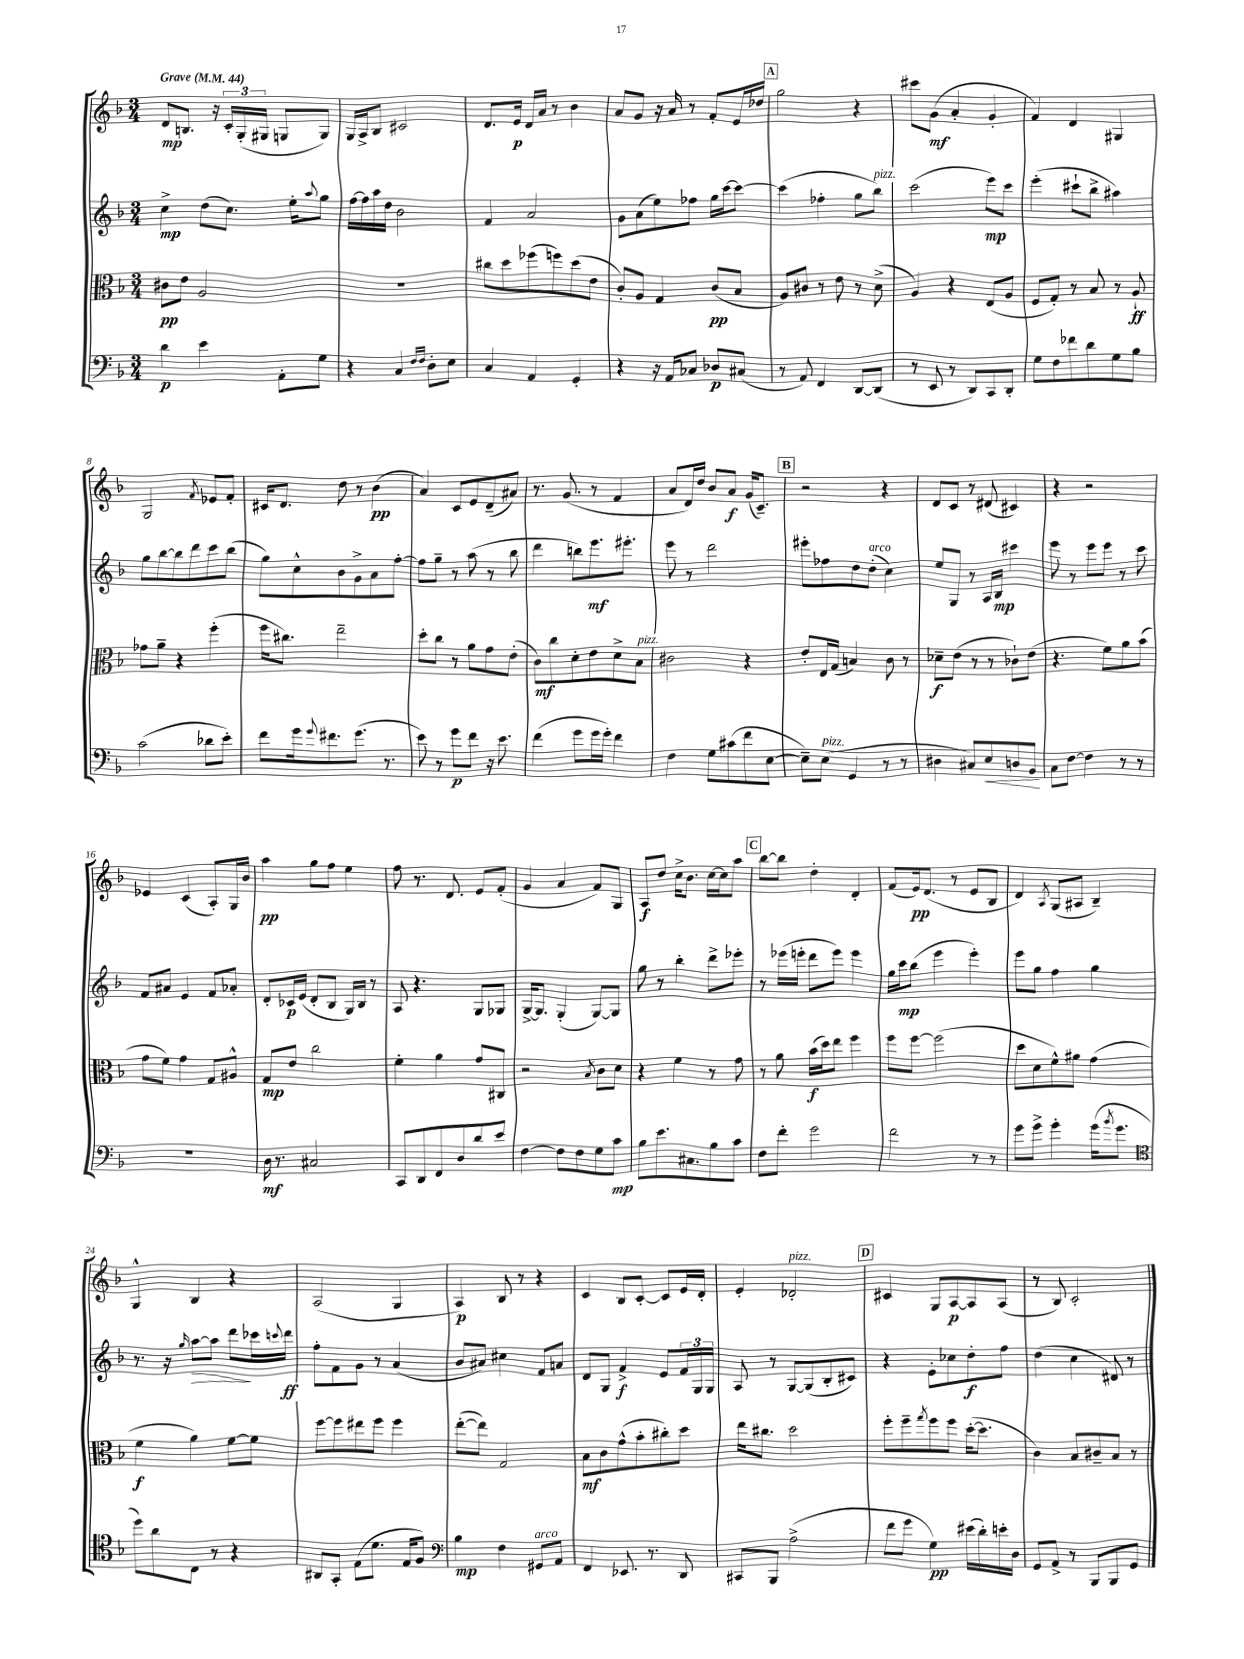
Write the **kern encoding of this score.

**kern	**kern	**kern	**kern
*staff4	*staff3	*staff2	*staff1
*clefF4	*clefC3	*clefG2	*clefG2
*k[b-]	*k[b-]	*k[b-]	*k[b-]
*M3/4	*M3/4	*M3/4	*M3/4
*MM44	*MM44	*MM44	*MM44
4d\	8c#\L	4cc^\	8d/L
.	8e\J	.	8.B/J
4e\	2A/	(8dd\L	.
.	.	.	16r
.	.	8.cc\J)	24c'/LL
.	.	.	(24G'/
.	.	.	24G#/JJ
8AA'\L	.	.	8G/L
.	.	16ee'\LK	.
.	.	8qqaa/	.
8G\J	.	8gg\J	8G/J)
=	=	=	=
4r	2.r	[16ff\LL	16G/LL
.	.	16ff\]	16A^/J
.	.	16aa\	8B-/J
.	.	16dd\JJ	.
4C/	.	2b-\	2c#/
16qqF/LL	.	.	.
16qqF/JJ	.	.	.
8D'\L	.	.	.
8E\J	.	.	.
=	=	=	=
4C/	8cc#\L	4f/	8.d/L
.	8dd\	.	.
.	.	.	16e/Jk
4AA/	(8ff-\	2a/	16d/LL
.	.	.	16a/JJ
.	8ff\)	.	8r
4GG'/	(8dd\	.	4b-\
.	8e\J	.	.
=	=	=	=
4r	8c'/L)	8g\L	8a/L
.	8A/J	(8a\	8g/J
16r	4G/	8ee\)	16r
16AA/LK	.	.	16a/
8C-/J	.	8ff-\J	8r
8D-/L	(8c/L	16gg\LL	8f'/L
.	.	[16ccc\J	.
(8C#/J	8B-/J	8ccc\_J	16e/L
.	.	.	16dd-/JJ
=	=	=	=
8r	8A/L)	(4ccc\]	2gg\
8AA/)	8c#/J	.	.
4FF/	8r	4ff-'\	.
.	8e\	.	.
[8DD/L	8r	8gg\L	4r
(8DD/]J	(8d^\	8bb-\J)	.
=	=	=	=
8r	4A/)	(2ccc\	8ccc#\L
8EE/	.	.	(8g\J
8r	4r	.	4a'/
8DD/L)	.	.	.
8CC/	(8E/L	8eee\L)	4g'/
8DD'/J	8A/J	8ccc\J	.
=	=	=	=
8G\L	8F/L	(4eee'\	4f/)
8F\	8G'/J)	.	.
8f-\	8r	8ccc#`\L	4d/
8d\	8B-/	8bb-^\J	.
8G\	8r	4aa#\)	4G#/
8B-\J	8A`/	.	.
=	=	=	=
(2c\	8g-\L	8gg\L	2G/
.	8a~\J	[8bb-\	.
.	4r	8bb-\]	.
.	.	8ddd\	.
.	.	.	8qf/
8d-\L	(4ff'\	8ccc\	8e-/L
8e'\J)	.	(8bb-\J	8f'/J
=	=	=	=
8f\L	16ff\LK	8gg\L)	16c#/LK
.	8.cc#\J)	.	8.d/J
16g\k	.	8cc^^\	.
8qqg/	.	.	.
8.f#\	.	.	.
.	2ee~\	8b-\	8dd\
(8.g\J	.	8g^\	8r
.	.	8a\	(4b-\
8.r	.	.	.
.	.	[8ff'\J	.
=	=	=	=
8e\)	8dd'\L	8ff\]L	4a/)
8r	8cc\J	8gg~\J	.
8g\L	8r	8r	8c/L
8f\J	8a\L	(8aa\	8e/
16r	8g\	8r	(8d~/
8.e\	.	.	.
.	(8e'\J	8bb-\	8a#/J)
=	=	=	=
(4f\	8c\L)	4ddd\	8.r
.	8cc\	.	.
.	.	.	(8.g/
8g\L	8d'\	8bb\L)	.
16g\L	8e\	8.eee\	8r
16g'\JJ)	.	.	.
4f\	8d^\	.	4f/
.	.	8.eee#'\J	.
.	8B-\J	.	.
=	=	=	=
4F\	2c#\	8eee\	8a/L
.	.	8r	16d/L)
.	.	.	16dd/JJ
8G\L	.	2ddd\	8b-/L
(8c#\	.	.	8a/J
8f\	4r	.	(16g/LK
.	.	.	8.c~/J)
[8E\J	.	.	.
=	=	=	=
8E~\]L)	8e'/L	8eee#'\L	2r
(8E\J	16E/L	8ff-\	.
.	(16G/JJ	.	.
4GG/	4B/)	8dd\	.
.	.	(8dd'\J	.
8r	8c\	4cc\)	4r
8r	8r	.	.
=	=	=	=
4D#\	8d-~\L	8ee/L	8d/L
.	(8e\J	8G/J	8c/J
8C#/L)	8r	8r	8r
8E/	8r	16A/LL	(8d#/
.	.	16B-/JJ	.
8D/	8c-`\L)	4ccc#\	4c#/)
8BB-/J	(8e\J	.	.
=	=	=	=
8C\L	4.r	8eee\	4r
[8F\J	.	8r	.
4F\]	.	8eee\L	2r
.	8f\L)	8eee\J	.
8r	8a\	8r	.
8r	(8b-\J	8ccc\	.
=	=	=	=
2.r	8g\L	8f/L	4e-/
.	8f\J)	8a#/J	.
.	4g\	4e/	(4c/
.	8G/L	8f/L	8A'/L)
.	8A#^^/J	8a-'/J	16G/L
.	.	.	16b-/JJ
=	=	=	=
16D\	8G/L	8d'/L	4aa\
8.r	.	.	.
.	8e/J	16c-/L	.
.	.	(16e/JJ	.
2C#/	2cc\	8d'/L	8gg\L
.	.	8B-/J	8ff\J
.	.	16G/LL)	4ee\
.	.	16B-/JJ	.
.	.	8r	.
=	=	=	=
8CC/L	4f'\	8A/	8ff\
8DD/	.	4.r	8.r
8FF/	4a\	.	.
.	.	.	8.d/
8D/	.	.	.
8d/	8g/L	8G/L	8e/L
8e/J	8C#/J	8G-/J	(8f'/J
=	=	=	=
[4F\	2r	[16G^/LK	4g/
.	.	8.G/]J	.
8F\]L	.	(4G'/	4a/
8F\	.	.	.
.	8qB-/	.	.
8G\	8c\L	[8G/L)	8f/L)
8c\J	8d\J	8G/]J	8G/J
=	=	=	=
8B-\L	4r	8gg\	8A/L
8.e\	.	8r	8dd/J
.	4f\	4bb-'\	16cc^\LK
8.C#\	.	.	8.b-\J
8B-\	8r	8ddd^\L	[16cc\LL
.	.	.	16cc\]J
8c\J	8g\	8eee-'\J	8aa\J
=	=	=	=
8F\L	8r	8r	[8bb-\L
8f'\J	8a\	(16eee-\LL	8bb-\]J
.	.	16eee'\JJ	.
2g\	(16b-\LL	8ddd\L	4dd'\
.	16dd\J)	.	.
.	8ee\J	8eee\J)	.
.	4ff\	4eee\	4d'/
=	=	=	=
2f\	8ff\L	16gg\LL	(8f/L
.	.	16ccc\J	.
.	[8ff\J	(8bb-\J	16e/k)
.	.	.	(8.d/J
.	(2ff\]	4eee\	.
.	.	.	8r
8r	.	4eee'\)	8e/L
8r	.	.	8B-/J
=	=	=	=
8g\L	8dd\L	8eee\L	4d/)
8g^\J	8d\	8gg\J	.
.	.	.	8qA/
4g'\	8f^^\)	4ff\	(8G/L
.	8a#\J	.	8A#/J
(16g\LK	(4g\	4gg\	4B-~/)
8qb-/	.	.	.
8.g\J	.	.	.
=	=	=	=
*clefC4	*	*	*
8dd\L)	4f\	8.r	4G^^/
8a\	.	.	.
.	.	16r	.
.	.	16qqgg/	.
8C\J	4a\)	[8aa\L	4B-/
8r	.	8aa\]J	.
4r	[8f\L	8ddd\L	4r
.	8f\]J	16ccc-\L	.
.	.	8qqccc/	.
.	.	16ddd\JJ	.
=	=	=	=
8AA#/L	[8ff\L	8ff'\L	(2A/
8GG'/J	8ff\]	8f\	.
(8E\L	8ee#\	8g\J	.
8.d\J	8ff\J	8r	.
.	4ff\	(4a/	4G/
16E/LK	.	.	.
8F/J)	.	.	.
=	=	=	=
*clefF4	*	*	*
4B-\	([8ee'\L	8b-/L	4A/)
.	8ee\]J)	8a#/J)	.
4F\	2G/	4cc#\	8B-/
.	.	.	8r
8GG#/L	.	8f/L	4r
8AA/J	.	8a/J	.
=	=	=	=
4FF/	8B-\L	8d/L	4c/
.	8c\	8G/J	.
8.EE-/	(8g^^\	4f^/	8B-/L
.	8b-'\	.	[8c'/J
8.r	.	.	.
.	8cc#'\)	8e/L	8c/]L
8DD/	8dd\J	24f/L	16e/L
.	.	24G/	.
.	.	.	16d'/JJ
.	.	24G/JJ	.
=	=	=	=
8CC#/L	16ee\LK	8A/	4e'/
.	8.cc#\J	.	.
8BBB-/J	.	8r	.
(2A^\	2dd\	[8G/L	2d-'/
.	.	(8G/]	.
.	.	8B-'/	.
.	.	8c#/J)	.
=	=	=	=
8f\L	8ff'\L	4r	4c#/
8g\J	8ff~\	.	.
.	8qgg/	.	.
4G\)	8ff\	8e'\L	8G/L
.	8ff\J	8cc-\	[8A/
(16e#\LL	([16dd'\LK	8dd'\	8A/]
16d'\)	8.dd\]J	.	.
16e'\	.	8ff\J	(8A/J
16D\JJ	.	.	.
=	=	=	=
8GG/L	4c\)	(4dd\	8r
8AA^/J	.	.	8B-/)
8r	8B-/L	4cc\	2c'/
8BBB-/L	8c#~/	.	.
8BBB-/	8B-/J	8d#/)	.
8GG/J	8r	8r	.
==	==	==	==
*-	*-	*-	*-
